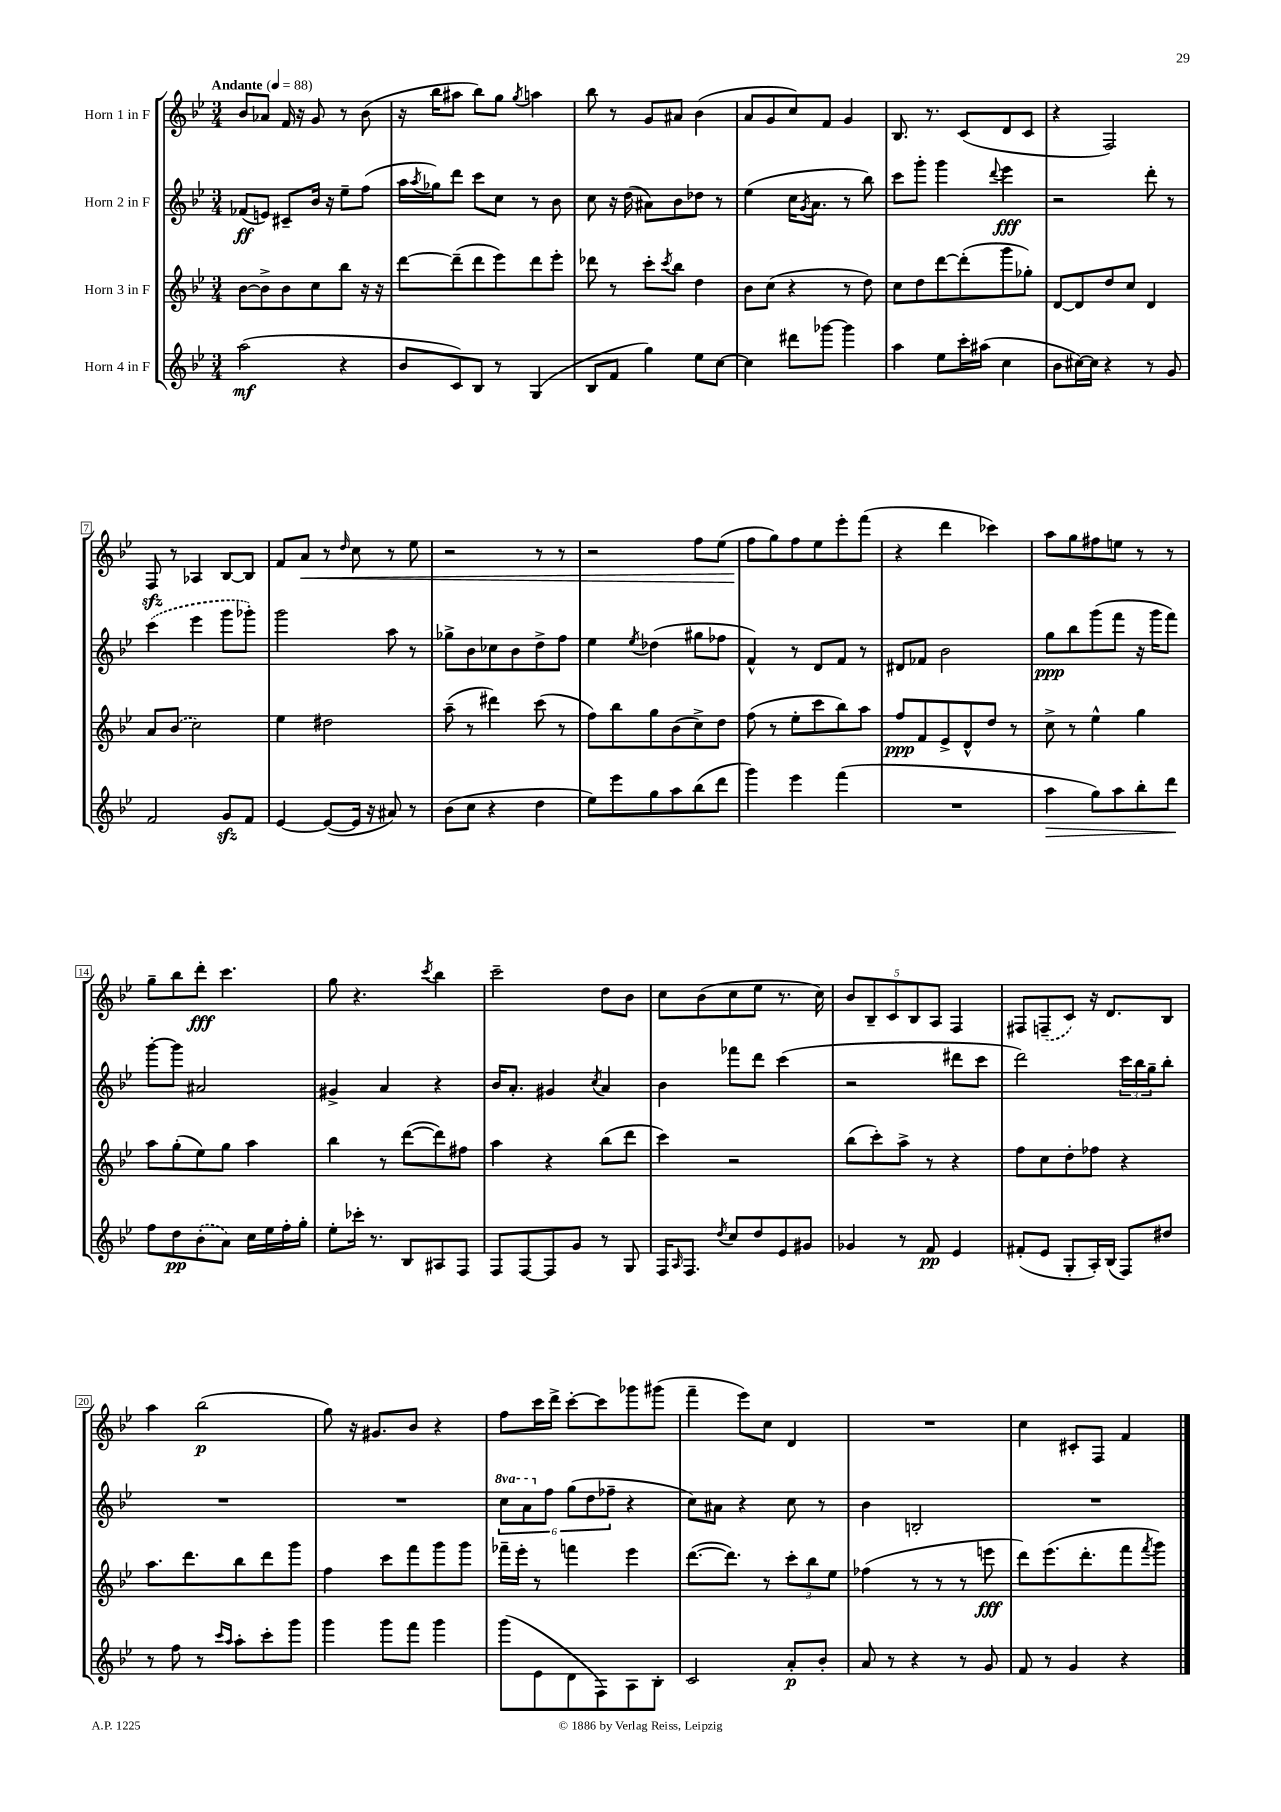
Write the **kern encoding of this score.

**kern	**kern	**kern	**kern
*staff4	*staff3	*staff2	*staff1
*clefG2	*clefG2	*clefG2	*clefG2
*k[b-e-]	*k[b-e-]	*k[b-e-]	*k[b-e-]
*M3/4	*M3/4	*M3/4	*M3/4
*MM88	*MM88	*MM88	*MM88
(2aa	[8b-	(8f-	8b-
.	8b-^]	8e)	8a-
.	8b-	8c#~	16f
.	.	.	16r
.	8cc	16b-	8g
.	.	16r	.
4r	8bb-	8ee-~	8r
.	16r	(8ff	(8b-
.	16r	.	.
=	=	=	=
8b-	[8ddd	16aa	16r
.	.	8qaa	.
.	.	16gg-)	16bb-
8c)	(8ddd~]	8ddd	8aa#
8B-	8ddd	8ccc	8bb-)
8r	8eee-)	8cc	8gg
.	.	.	8qgg
(4G	8ddd	8r	4aa
.	8eee-'	8b-	.
=	=	=	=
8B-	8ddd-	8cc	8bb-
8f	8r	16r	8r
.	.	(16dd	.
4gg)	8ccc'	8a#)	8g
.	8qccc	.	.
.	8bb-	8b-	8a#
8ee-	4dd	8dd-	(4b-
[8cc	.	8r	.
=	=	=	=
4cc]	8b-	(4ee-	8a
.	(8cc	.	8g
8ddd#	4r	16cc	8cc)
.	.	8qg	.
.	.	8.a	.
[8ggg-	.	.	8f
4ggg-]	8r	8r	4g
.	8dd)	8bb-)	.
=	=	=	=
4aa	8cc	8ccc	8.B-
.	8dd	8ggg'	.
.	.	.	8.r
8ee-	[8ddd	4ggg	.
16ccc'	(8ddd']	.	(8c
(16aa#	.	.	.
.	.	8qqddd	.
4cc	8ggg	4eee-	8d
.	8gg-')	.	8c
=	=	=	=
8b-	[8d	2r	4r
[16cc#)	8d]	.	.
16cc#]	.	.	.
4r	8dd	.	2F)
.	8cc	.	.
8r	4d	8ddd'	.
8g	.	8r	.
=	=	=	=
2f	8a	(4ccc	8F
.	(8b-	.	8r
.	2cc)	4eee-	4A-
8g	.	8ggg	[8B-
8f	.	8ggg-')	8B-]
=	=	=	=
[4e-	4ee-	2ggg	8f
.	.	.	8a
(8e-_	2dd#	.	8r
.	.	.	16qqdd
16e-]	.	.	8cc
16r	.	.	.
8a#)	.	8aa	8r
8r	.	8r	8ee-
=	=	=	=
(8b-	(8aa~	8gg-^	2r
8cc	8r	8b-	.
4r	4ddd#)	8cc-	.
.	.	8b-	.
4dd	(8ccc	8dd^	8r
.	8r	8ff	8r
=	=	=	=
8ee-)	8ff)	4ee-	2r
8eee-	8bb-	.	.
.	.	8qee-	.
8gg	8gg	(4dd-	.
8aa	(8b-	.	.
(8bb-	8cc^)	8gg#	8ff
8ddd	8dd	8ff-	(8ee-
=	=	=	=
4ggg)	(8ff	4f^^)	8ff
.	8r	.	8gg)
4eee-	8ee-'	8r	8ff
.	8ccc	8d	8ee-
(4fff	8bb-)	8f	8eee-'
.	8aa	8r	(8fff
=	=	=	=
2.r	8ff	8d#	4r
.	8f	8f-	.
.	8e-^	2b-	4ddd
.	8d^^	.	.
.	8dd	.	4ccc-)
.	8r	.	.
=	=	=	=
4aa	8cc^	8gg	8aa
.	8r	8bb-	8gg
8gg)	4ee-^^	(8ggg	8ff#
8aa	.	8fff	8ee
8bb-'	4gg	16r	8r
.	.	16ggg	.
8ddd	.	8fff)	8r
=	=	=	=
8ff	8aa	[8ggg'	8gg~
8dd	(8gg'	8ggg]	8bb-
(8b-'	8ee-)	2a#	8ddd'
8a)	8gg	.	4.ccc
16cc	4aa	.	.
16ee-	.	.	.
16ff'	.	.	.
16gg'	.	.	.
=	=	=	=
8ee-'	4bb-	4g#^	8gg
16ccc-'	.	.	4.r
8.r	.	.	.
.	8r	4a	.
8B-	([8ddd	.	.
.	.	.	8qccc
8A#	8ddd])	4r	4bb-
8F	8ff#	.	.
=	=	=	=
8F	4aa	16b-	2ccc~
.	.	8.a'	.
[8F	.	.	.
8F]	4r	4g#	.
8g	.	.	.
.	.	8qcc	.
8r	(8bb-	4a	8dd
8G	8ddd	.	8b-
=	=	=	=
16F	4ccc)	4b-	8cc
16qqA	.	.	.
8.F	.	.	.
.	.	.	(8b-
8qdd	.	.	.
8cc	2r	8fff-	8cc
8dd	.	8ddd	8ee-
8e-	.	(4ccc	8.r
8g#	.	.	.
.	.	.	16cc)
=	=	=	=
4g-	(8bb-	2r	10b-
.	.	.	10B-~
.	8ccc')	.	.
.	.	.	10c
8r	8aa^	.	.
.	.	.	10B-
8f	8r	.	.
.	.	.	10A
4e-	4r	8ddd#	4F
.	.	8ccc	.
=	=	=	=
(8f#'	8ff	2ddd)	8F#
8e-	8cc	.	(8F~
8G'	8dd'	.	8c)
16A')	8ff-	.	16r
(16B-	.	.	8.d
8F)	4r	24ccc	.
.	.	24bb-	.
.	.	24gg~	.
8dd#	.	8bb-'	8B-
=	=	=	=
8r	8.aa	2.r	4aa
8ff	.	.	.
.	8.ddd	.	.
8r	.	.	(2bb-
16qqccc	.	.	.
16qqaa	.	.	.
8aa'	8bb-	.	.
8ccc'	8ddd	.	.
8ggg	8ggg	.	.
=	=	=	=
4ggg	4ff	2.r	8gg)
.	.	.	16r
.	.	.	8.g#
8ggg	8ccc	.	.
8fff	8fff	.	8b-
4ggg	8ggg	.	4r
.	8ggg	.	.
=	=	=	=
(8ggg	16fff-~	12ccc	8ff
.	16eee-'	.	.
.	.	12aa	.
8e-	8r	.	16ccc
.	.	12ff	.
.	.	.	16ddd^
8d	4fff	(12gg	[8ccc'
.	.	12dd	.
8F)	.	.	8ccc]
.	.	12ff-~	.
8A	4eee-	4r	8ggg-
8B-'	.	.	(8ggg#
=	=	=	=
2c	([8.ddd	8cc)	4fff~
.	.	8a#	.
.	8.ddd])	.	.
.	.	4r	8eee-)
.	8r	.	8cc
8a'	12ccc'	8cc	4d
.	12bb-	.	.
8b-'	.	8r	.
.	12ee-	.	.
=	=	=	=
8a	(4ff-	4b-	2.r
8r	.	.	.
4r	8r	2B'	.
.	8r	.	.
8r	8r	.	.
8g	8eee	.	.
=	=	=	=
8f	8ddd)	2.r	4cc
8r	(8.eee-	.	.
4g	.	.	8c#'
.	8.ddd'	.	.
.	.	.	8F
4r	8fff	.	4f
.	8qfff	.	.
.	8ggg)	.	.
==	==	==	==
*-	*-	*-	*-
